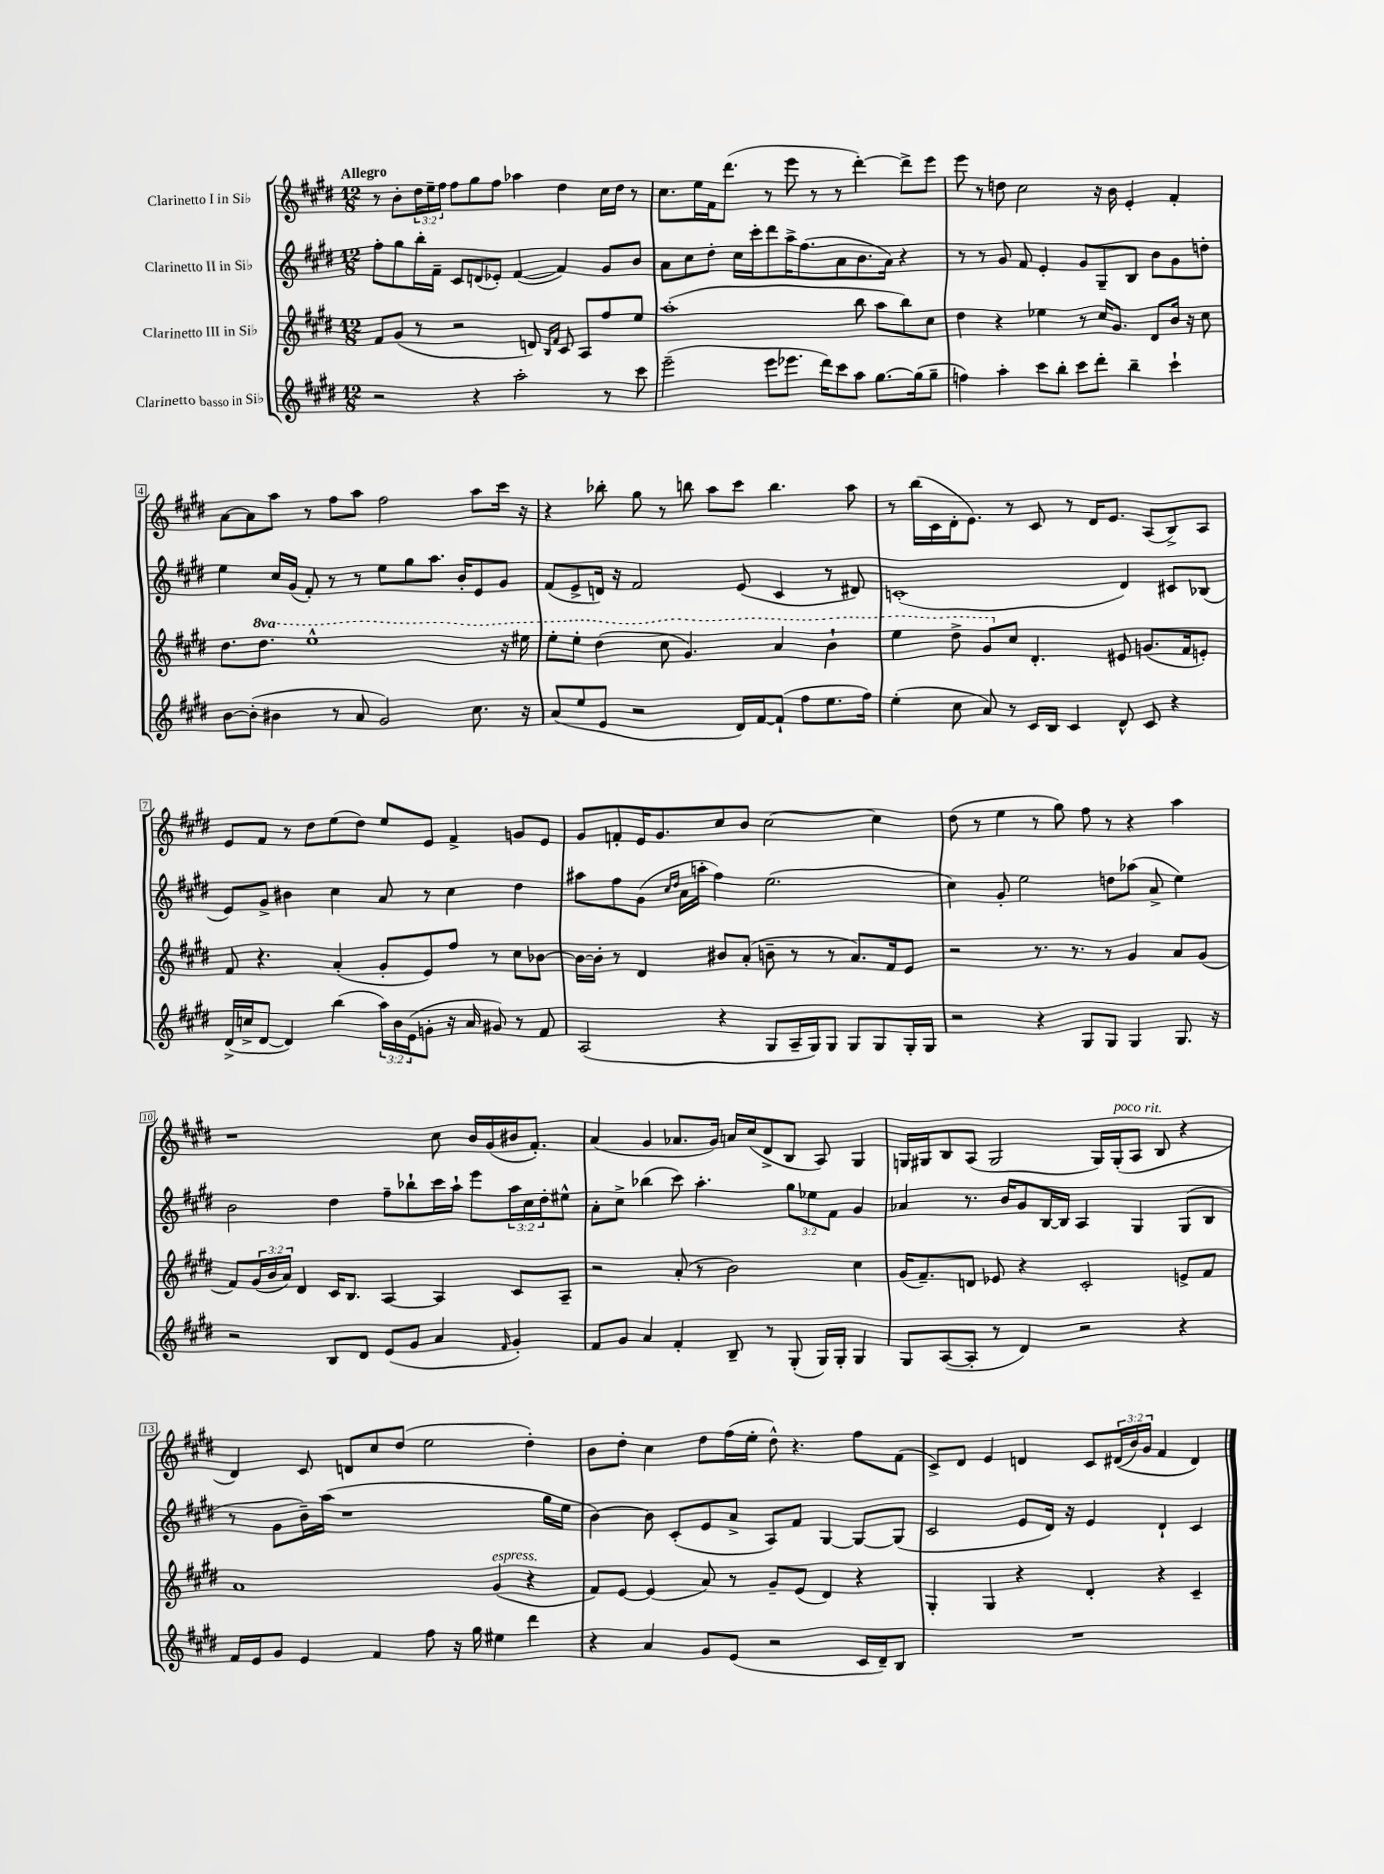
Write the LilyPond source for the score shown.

<<
\new StaffGroup <<
\new Staff = "s0" \with { instrumentName = "Clarinetto I in Sib" } {
    \clef treble \key e \major \numericTimeSignature \time 12/8 \override Staff.TupletNumber.text = #tuplet-number::calc-fraction-text \tempo "Allegro"
    r8 b'8-. \tuplet 3/2 { dis''16 e''16-- fis''16 } fis''8 gis''8 fis''8 aes''4 dis''4 cis''16 dis''16 r8 |
    cis''8. e''16 fis'16 dis'''8.( r8 e'''8 r8 r8 dis'''4~-.) dis'''8-> e'''8 |
    e'''8 r8 d''8 cis''2 r16 b'16 e'4-. fis'4-. |
    a'8~ a'8 a''8 r8 fis''8 a''8 fis''2 a''8 cis'''16 r16 |
    r4 bes''8-. gis''8 r8 b''8 a''8 cis'''8 b''4. a''8 |
    r8 b''16( cis'16 dis'16-. e'8.) r8 cis'8 r8 dis'16 e'8. a8( b8->) a8 |
    e'8 fis'8 r8 dis''8 e''8( dis''8) e''8 e'8 fis'4-> g'8 e'8 |
    gis'8 f'8-. e'16 gis'8. cis''8 b'8 cis''2~ cis''4 |
    dis''8( r8 e''4 r8 gis''8) fis''8 r8 r4 a''4 |
    r1 cis''8 b'16 gis'16( bis'16 fis'8.-.) |
    a'4( gis'4 aes'8. gis'16) a'16 cis''16( dis'8-> b8 a8) gis4 |
    g16 gis16 b8 a8( gis2 gis16) gis16-.^\markup { \italic "poco rit." }( a8 b8 r4 |
    dis'4) cis'8 d'8 cis''8 dis''8( e''2 dis''4-.) |
    b'8 dis''8-. cis''4 dis''8 fis''16( e''16-. dis''8-^) r4. fis''8 fis'8( |
    cis'8->) dis'8 e'4 d'4 cis'8 \tuplet 3/2 { dis'16(\( b'16) gis'16 } fis'4 dis'4\) \bar "|." |
}
\new Staff = "s1" \with { instrumentName = "Clarinetto II in Sib" } {
    \clef treble \key e \major \numericTimeSignature \time 12/8 \override Staff.TupletNumber.text = #tuplet-number::calc-fraction-text
    fis''8-. gis''8 b''16-. fis'16-- cis'8 d'8( ees'8-.) fis'4~( fis'4) gis'8 b'8 |
    a'8 cis''8 dis''8-. cis''16 cis'''16-. dis'''8 a''16-> fis''8.( a'8 b'8. a'16) r4 |
    r8 r8 gis'8 fis'8 e'4-. gis'8 gis8-- b8 b'8 gis'8 d''8-. |
    e''4 cis''16 gis'16( fis'8-.) r8 r8 e''8 gis''8 a''8. b'16-. e'8 gis'8 |
    fis'8( e'8-> d'16) r16 fis'2 e'8( cis'4 r8 dis'8) |
    c'1-.( dis'4) cis'8 bes8( |
    e'8) gis'8-> bis'4 cis''4 a'8 r8 cis''4 dis''4 |
    ais''8 fis''8 gis'8( \grace { cis''16 dis''16 } a'16 a''16-. fis''4) e''2.( |
    cis''4) gis'8-. e''2 d''8 aes''8( a'8-> e''4) |
    b'2 dis''4 fis''8-- bes''8-! cis'''16 a''16-! e'''8 \tuplet 3/2 { a''16 cis''16 dis''16-. } eis''8-^ |
    a'8-. cis''8-> bes''4( cis'''8) a''4.-. \tuplet 3/2 { gis''8 ees''8 fis'8 } gis'4 |
    aes'4 r8. b'16 gis'8 b16~ b16 a4 gis4 gis8( b8 |
    r8 gis'8 b'16--) a''16( r1 gis''16 e''16 |
    b'4~) b'8 cis'8-.( e'8 a'8-> a8) fis'8 gis4~ gis8~ gis8( |
    cis'2 e'8 dis'16) r16 e'4 dis'4-! cis'4 \bar "|." |
}
\new Staff = "s2" \with { instrumentName = "Clarinetto III in Sib" } {
    \clef treble \key e \major \numericTimeSignature \time 12/8 \override Staff.TupletNumber.text = #tuplet-number::calc-fraction-text \set Staff.ottavationMarkups = #ottavation-simple-ordinals
    fis'8 gis'8( r8 r2 d'8) \grace { b16 fis'16 } cis'8 a8 fis''8 e''8 |
    a''1-.( b''8 a''8 b''8) cis''8 |
    dis''4 r4 ees''4 r8 cis''16 gis'8. dis'8 b'16 r16 cis''8 |
    dis''8. \ottava #1 dis'''8. e'''1-^ r16 eis'''16 |
    e'''8-. e'''8-. dis'''4( cis'''8 gis''4.) a''4 b''4-! |
    e'''4 dis'''8-> gis''8 \ottava #0 cis''8 dis'4.-. eis'8 g'8.( fis'16 e'8-.) |
    fis'8 r4. a'4-.( gis'8-. e'8) fis''8 r8 cis''8 bes'8~ |
    bes'16~ bes'16-. r8 dis'4 bis'8 a'8-.( b'8-- r8 r8 a'8.) fis'16 e'8 |
    r2 r8. r8. r8 gis'4 a'8 gis'8( |
    fis'8) \tuplet 3/2 { gis'16( b'16 a'16) } dis'4 cis'16 b8. a4~ a4 cis'8 a8-- |
    r2 a'8-.( r8 b'2) cis''4 |
    gis'16( fis'8.--) d'8 ees'8 r4 cis'2-. e'8-> fis'8 |
    a'1 gis'4^\markup { \italic "espress." }( r4 |
    fis'8) e'8~ e'4( a'8) r8 gis'8-- e'8( dis'4) r4 |
    gis4-. gis4 r4 dis'4-. r4 cis'4-- \bar "|." |
}
\new Staff = "s3" \with { instrumentName = "Clarinetto basso in Sib" } {
    \clef treble \key e \major \numericTimeSignature \time 12/8 \override Staff.TupletNumber.text = #tuplet-number::calc-fraction-text
    r2 r4 a''2-. r8 cis'''8 |
    e'''2--( e'''8 ees'''8. dis'''16) cis'''8 a''8 gis''8.~ gis''16( gis''8-- |
    f''4) a''4-. cis'''8 b''8-. cis'''8 dis'''8-. b''4-- cis'''4-! |
    b'8~ b'8-.( bis'4 r8 a'8 gis'2) cis''8. r16 |
    a'8( e''8 e'8 r2 dis'16) fis'16~ fis'8-!( fis''8 e''8. fis''16) |
    e''4-.( cis''8 a'8) r8 cis'16 b16 cis'4 dis'8-^ cis'8 r4 |
    dis'16->( c''16-> dis'8~ dis'4) b''4( \tuplet 3/2 { a''16) b'16 e'16( } g'8-. r16 a'16 gis'8) r8 fis'8 |
    a2( r4 gis8 a16-- gis16) gis8 gis8 gis8 gis16-. gis16 |
    r2 r4 gis8 gis8 gis4 gis8. r16 |
    r2 b8 dis'8 e'8( gis'8 a'4 \grace { fis'16 } gis'4-.) |
    fis'8 gis'8 a'4 fis'4-. b8-- r8 gis8-.( gis16) gis16-. gis4 |
    gis8 a8~( a8-. r8 dis'4) r2 r4 |
    fis'16 e'16 gis'8 e'4 fis'4 fis''8 r16 gis''16 eis''4 dis'''4 |
    r4 a'4 gis'8 e'8( r2 cis'16 dis'16--) b8 |
    R1. \bar "|." |
}
>>
>>
\layout { \context { \Score \override BarNumber.stencil = #(make-stencil-boxer 0.1 0.3 ly:text-interface::print) } }
